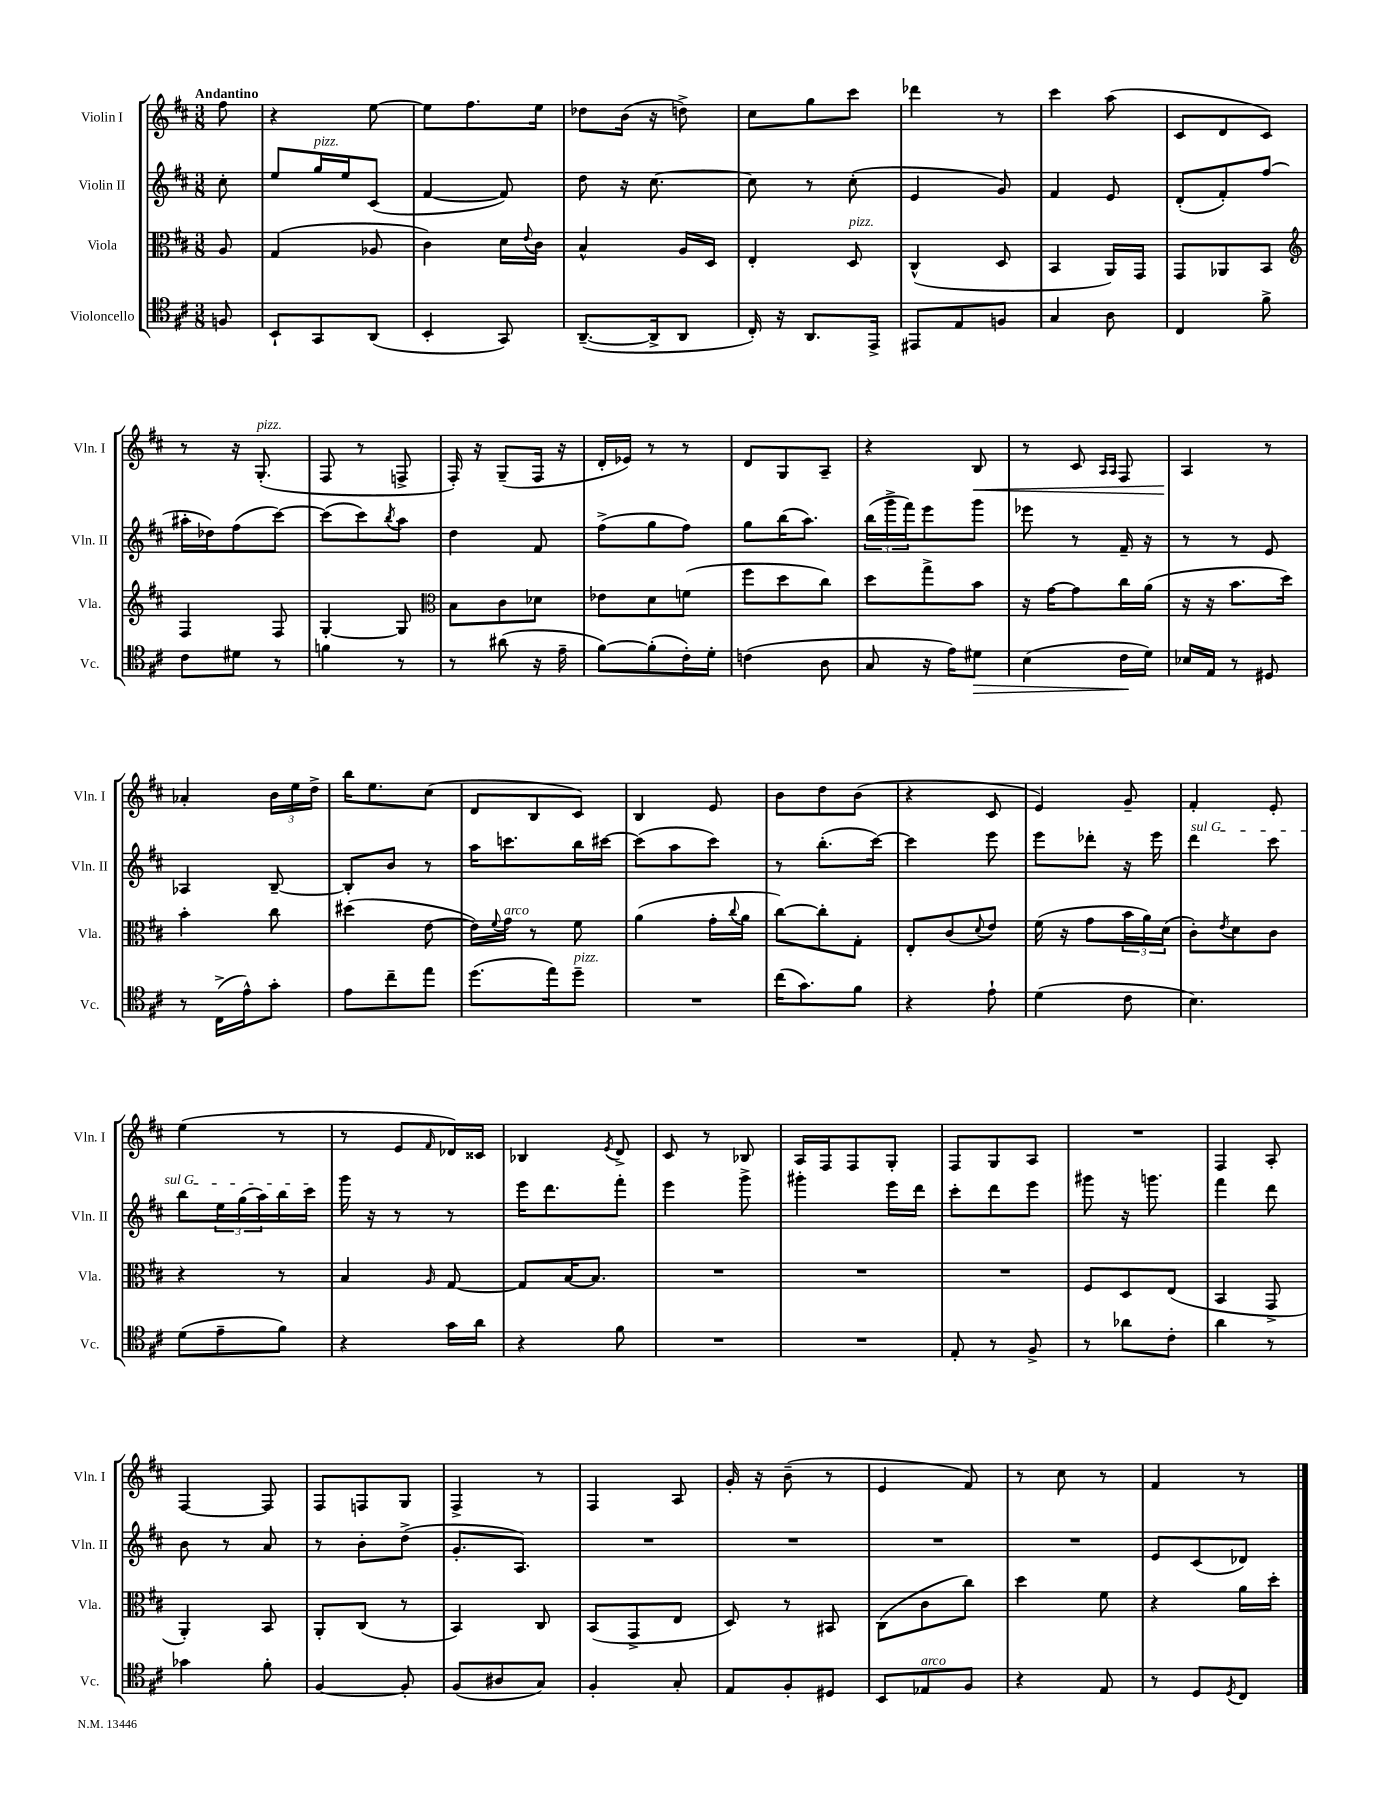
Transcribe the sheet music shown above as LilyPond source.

<<
\new StaffGroup <<
\new Staff = "s0" \with { instrumentName = "Violin I" shortInstrumentName = "Vln. I" } {
    \clef treble \key d \major \numericTimeSignature \time 3/8 \partial 8 \tempo "Andantino"
    fis''8 |
    r4 e''8~ |
    e''8 fis''8. e''16 |
    des''8 b'16( r16 d''8->) |
    cis''8 g''8 cis'''8 |
    des'''4 r8 |
    cis'''4 a''8( |
    cis'8 d'8 cis'8) |
    r8 r16 g8.-.^\markup { \italic "pizz." }( |
    fis8 r8 f8-> |
    fis16-.) r16 g8--( fis16 r16 |
    d'16-. ees'16) r8 r8 |
    d'8 g8 a8-- |
    r4 b8\< |
    r8 cis'8 \grace { a16 a16 } fis8 |
    a4\! r8 |
    aes'4-. \tuplet 3/2 { b'16 e''16 d''16-> } |
    b''16 e''8. cis''8( |
    d'8 b8 cis'8) |
    b4 e'8 |
    b'8 d''8 b'8( |
    r4 cis'8 |
    e'4) g'8-- |
    fis'4-. e'8-. |
    e''4( r8 |
    r8 e'8 \grace { fis'16 } des'16) cisis'16 |
    bes4 \acciaccatura { e'8 } d'8-> |
    cis'8 r8 bes8 |
    a16 fis16 fis8 g8-. |
    fis8 g8 a8 |
    R4. |
    fis4 a8-. |
    fis4~ fis8 |
    fis8 f8 g8 |
    fis4-> r8 |
    fis4 a8 |
    g'16-. r16 b'8--( r8 |
    e'4 fis'8) |
    r8 cis''8 r8 |
    fis'4 r8 \bar "|." |
}
\new Staff = "s1" \with { instrumentName = "Violin II" shortInstrumentName = "Vln. II" } {
    \clef treble \key d \major \numericTimeSignature \time 3/8 \partial 8
    cis''8-. |
    e''8 g''16^\markup { \italic "pizz." } e''16 cis'8( |
    fis'4~ fis'8) |
    d''8 r16 cis''8.~ |
    cis''8 r8 cis''8-.( |
    e'4 g'8) |
    fis'4 e'8 |
    d'8-.( fis'8-.) fis''8( |
    ais''16-. des''16) fis''8( cis'''8~) |
    cis'''8( cis'''8) \acciaccatura { b''8 } a''8 |
    d''4 fis'8 |
    fis''8->( g''8 fis''8) |
    g''8 b''16( a''8.) |
    \tuplet 3/2 { b''16( g'''16-> fis'''16) } e'''8 g'''8 |
    ees'''8 r8 fis'16-- r16 |
    r8 r8 e'8 |
    aes4 b8~-- |
    b8-. b'8 r8 |
    a''16 c'''8. b''16 cis'''16~ |
    cis'''8( a''8 cis'''8) |
    r8 b''8.-.( cis'''16~) |
    cis'''4 e'''8 |
    e'''8 des'''8-. r16 e'''16 |
    \once \override TextSpanner.bound-details.left.text = \markup { \italic "sul G" } d'''4\startTextSpan cis'''8 |
    b''8 \tuplet 3/2 { e''16 g''16( a''16) } b''16 cis'''16\stopTextSpan |
    g'''16 r16 r8 r8 |
    e'''16 d'''8. fis'''8-. |
    e'''4 g'''8-> |
    gis'''4-. e'''16 d'''16 |
    cis'''8-. d'''8 e'''8 |
    gis'''8 r16 g'''8. |
    fis'''4 d'''8 |
    b'8 r8 a'8 |
    r8 b'8-. d''8->( |
    g'8.-. a8.) |
    R4. |
    R4. |
    R4. |
    R4. |
    e'8 cis'8( des'8) \bar "|." |
}
\new Staff = "s2" \with { instrumentName = "Viola" shortInstrumentName = "Vla." } {
    \clef alto \key d \major \numericTimeSignature \time 3/8 \partial 8
    a8 |
    g4( aes8 |
    cis'4) d'16 \appoggiatura { e'8 } cis'16 |
    b4-^ a16 d16 |
    e4-. d8^\markup { \italic "pizz." } |
    cis4-^( d8 |
    b,4 a,16) g,16 |
    g,8 aes,8 b,8 |
    \clef treble fis4 fis8 |
    g4~-. g8 |
    \clef alto b8 cis'8 des'8 |
    ees'8 d'8 f'8( |
    fis''8 d''8 cis''8) |
    d''8 g''8-> b'8 |
    r16 g'16~ g'8 cis''16 a'16( |
    r16 r16 b'8. d''16) |
    b'4-. cis''8 |
    dis''4( e'8~ |
    e'16) \appoggiatura { fis'8 } g'16^\markup { \italic "arco" } r8 fis'8 |
    a'4( g'16-. \appoggiatura { cis''8 } a'16 |
    cis''8~) cis''8-. g8-. |
    e8-. cis'8( \appoggiatura { d'8 } e'8) |
    fis'16( r16 g'8 \tuplet 3/2 { b'16 a'16) d'16( } |
    cis'8-.) \acciaccatura { e'8 } d'8 cis'8 |
    r4 r8 |
    b4 \grace { a16 } g8~ |
    g8 b16~ b8. |
    R4. |
    R4. |
    R4. |
    fis8 d8 e8( |
    b,4 g,8-> |
    a,4-.) b,8 |
    a,8-. cis8( r8 |
    b,4) cis8 |
    b,8( g,8-> e8 |
    d8) r8 bis,8 |
    cis8( cis'8 cis''8) |
    d''4 fis'8 |
    r4 a'16 d''16-. \bar "|." |
}
\new Staff = "s3" \with { instrumentName = "Violoncello" shortInstrumentName = "Vc." } {
    \clef tenor \key d \major \numericTimeSignature \time 3/8 \partial 8
    f8 |
    b,8-! g,8 a,8( |
    b,4-. g,8) |
    a,8.~--( a,16-> a,8 |
    cis16-.) r16 a,8. e,16-> |
    eis,8 e8 f8 |
    g4 a8 |
    cis4 fis'8-> |
    cis'8 dis'8 r8 |
    f'4 r8 |
    r8 ais'8( r16 e'16-- |
    fis'8~) fis'8-.( cis'16-.) d'16-. |
    c'4( a8 |
    g8 r16 e'16) dis'8\> |
    b4( cis'16\! d'16) |
    bes16 e16 r8 dis8 |
    r8 cis16->( e'16-^) g'8-. |
    e'8 cis''8-- e''8 |
    d''8.( e''16) d''8--^\markup { \italic "pizz." } |
    R4. |
    cis''16( g'8.) fis'8 |
    r4 e'8-! |
    d'4( cis'8 |
    b4.) |
    d'8( e'8-- fis'8) |
    r4 g'16 a'16 |
    r4 fis'8 |
    R4. |
    R4. |
    e8-. r8 fis8-> |
    r8 aes'8 cis'8-. |
    a'4 r8 |
    ges'4 fis'8-. |
    fis4~ fis8-. |
    fis8( ais8 g8) |
    fis4-. g8-. |
    e8 fis8-. dis8 |
    b,8 ees8^\markup { \italic "arco" } fis8 |
    r4 e8 |
    r8 d8 \acciaccatura { d8 } cis8 \bar "|." |
}
>>
>>
\layout { \context { \Score \remove "Bar_number_engraver" } }
